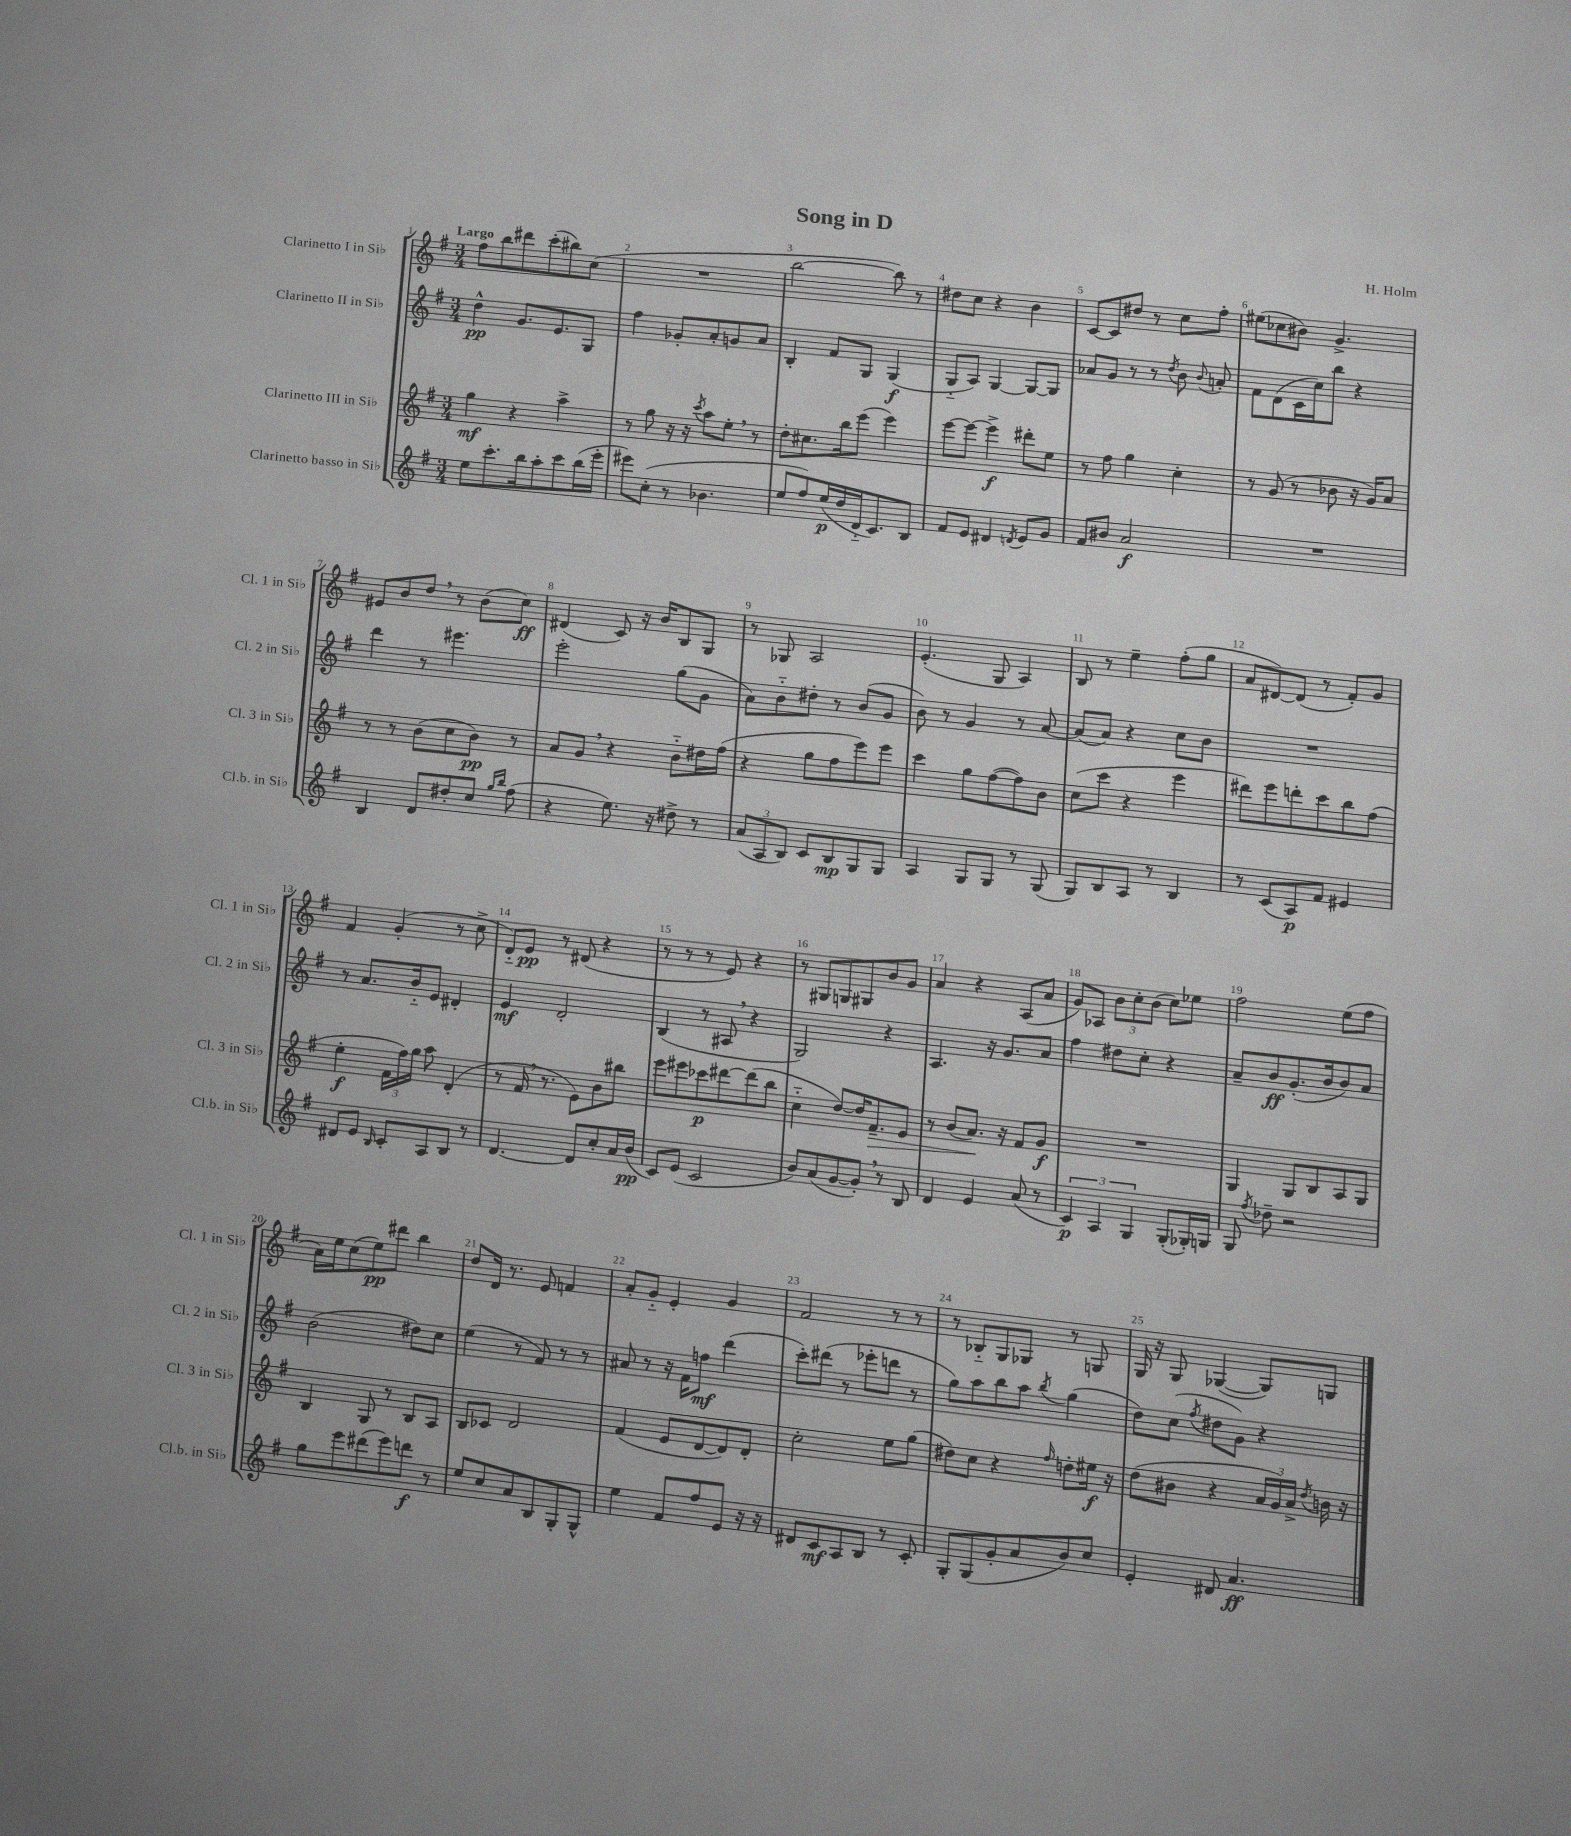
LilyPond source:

\header { title = "Song in D" composer = "H. Holm" }
<<
\new StaffGroup <<
\new Staff = "s0" \with { instrumentName = "Clarinetto I in Sib" shortInstrumentName = "Cl. 1 in Sib" } {
    \clef treble \key g \major \numericTimeSignature \time 3/4 \tempo "Largo"
    \autoBeamOff fis''8[ b''8 dis'''8 c'''8-.( bis''8) c''8]( |
    R2. |
    b''2~ b''8) r8 |
    dis''8[ c''8] r4 b'4 |
    c'8[~ c'8 dis''8] r8 c''8[ fis''8]-. |
    eis''8[( ces''8 bis'8]) g'4.-> |
    eis'8[ b'8 d''8] \breathe r8 b'8[( c''8]\ff) |
    dis'4( c'8) r16 b'16[ b8 g8] |
    r8 ges8 a2 |
    e'4.-.( g8 a4) |
    b8 r8 e''4-- fis''8[-.( g''8] |
    a'8[ dis'8~) dis'8]( r8 fis'8[-.) g'8] |
    fis'4 g'4-.( r8 c''8-> |
    d'8[-_) e'8]\pp r8 dis'8( r4 |
    r8 r8 r8 e'8) r4 |
    r8 gis8[ g8 gis8 b'8 g'8] |
    a'4 r4 a8[( a'8] |
    g'8[) aes8] \tuplet 3/2 { b'8[ c''8-. b'8]( } c''8[) ees''8] |
    fis''2 e''8[( fis''8] |
    a'16[) e''16 c''8( e''8\pp) dis'''8] b''4 |
    d''8[ d'16] r8. e'8 f'4 |
    a'8[-. g'8]-_ e'4-. g'4 |
    fis'2 r8 r8 |
    r8 bes8[-_ g8 ges8] r8 g8 |
    g16 r16 g8 ges4~( ges8[) g8] \bar "|." |
}
\new Staff = "s1" \with { instrumentName = "Clarinetto II in Sib" shortInstrumentName = "Cl. 2 in Sib" } {
    \clef treble \key g \major \numericTimeSignature \time 3/4
    \autoBeamOff d''4-^\pp g'8.[ e'8. g8] |
    fis''4 ges'8[-. a'8-. g'8 a'8] |
    b4-. fis'8[ g8] g4\f( |
    g8[-_ a8]) g4~ g8[~ g8] |
    aes'8[ g'8] r8 r8 \acciaccatura { d''8 } b'8 \appoggiatura { b'8 } a'8-. |
    fis'8[ d'8( c'16 c''16) b''8] r4 |
    d'''4 r8 eis'''4. |
    e'''2-. g''8[( g'8] |
    a'8[) b'8-_ dis''8]-. r8 b'8[( g'8] |
    b'8) r8 g'4 r8 a'8~ |
    a'8[( a'8]) r4 c''8[ b'8] |
    R2. |
    r8 a'8.[ b'16-_ e'8] dis'4-. |
    e'4\mf d'2-. |
    b4( r8 ais8 \breathe r4 |
    g2) r4 |
    a4. r16 g'8.[ a'8] |
    fis''4 dis''8[ c''8]-. r4 |
    a'8[-- b'8\ff g'8.-.( b'16 b'8) a'8] |
    b'2( dis''8[) c''8] |
    e''4( r8 fis'8) r8 r8 |
    ais'8 r8 r16 fis'16[ f''8]\mf d'''4( |
    c'''8[-.) dis'''8]( r8 ees'''8[-. d'''8] r8 |
    g''8[) a''8 b''8 a''8] \acciaccatura { b''8 } g''4( |
    d''8[) c''8]( \acciaccatura { fis''8 } dis''8[ g'8]) r4 \bar "|." |
}
\new Staff = "s2" \with { instrumentName = "Clarinetto III in Sib" shortInstrumentName = "Cl. 3 in Sib" } {
    \clef treble \key g \major \numericTimeSignature \time 3/4
    \autoBeamOff g''4\mf r4 a''4-> |
    r8 g''8 r16 r16 \acciaccatura { c'''8 } a''8[ e''8]-. \breathe r8 |
    d''8[-. cis''8. b''16 e'''8]( e'''4) |
    e'''8[~ e'''8]~ e'''4->\f dis'''8[-. e''8] |
    r8 fis''8 g''4 c''4-. |
    r8 g'8( r8 bes'8 r16 g'16[) a'8] |
    r8 r8 b'8[( c''8 b'8]\pp) r8 |
    a'8[ g'8] \breathe r4 b'8[-_ dis''16 fis''16]( |
    r4 g''8[ fis''8 e'''8) e'''8] |
    c'''4 g''8[ fis''8~( fis''8) b'8] |
    c''8[( c'''8] r4 e'''4 |
    dis'''8[) e'''8 d'''8-. c'''8 b''8 fis''8]( |
    e''4-.\f \tuplet 3/2 { fis'16[ fis''16) g''16] } a''8 d'4-.( |
    r8 fis'16 \breathe r8. e'8[) b'8 bis''8] |
    e'''8[ eis'''8 ces'''8\p dis'''8~ dis'''8( b''8] |
    c''4-_ d''8[~) d''16 fis'8.--\> e'8] |
    r8 b'8[( a'8.]\!) r16 fis'8[ g'8]\f |
    R2. |
    g4 g8[ b8 a8 g8] |
    b4 g8 r8 b8[ a8] |
    b8[ ces'8] d'2 |
    fis'4( e'8[ d'8~ d'8) d'8]-. |
    c''2-. e''8[ g''8]( |
    dis''8[) c''8] r4 \grace { fis''16 } d''8[-. eis''16]\f r16 |
    d''8[( bis'8] r4 \tuplet 3/2 { a'16[ g'16) a'16]-> } \acciaccatura { d''8 } b'16 r16 \bar "|." |
}
\new Staff = "s3" \with { instrumentName = "Clarinetto basso in Sib" shortInstrumentName = "Cl.b. in Sib" } {
    \clef treble \key g \major \numericTimeSignature \time 3/4
    \autoBeamOff e''8[ c'''8.-. b''16 a''8-. c'''8 b''16( e'''16]-. |
    eis'''8[) c''8]-.( r8 bes'4. |
    e''8[ fis''8) e''16\p( d''16 d'16-_ c'8.) b8] |
    fis'8[ e'8] dis'4 \acciaccatura { d'8 } e'8[ g'8] |
    fis'8[ bis'8] a'2\f |
    R2. |
    b4 d'8[ dis''8-. c''8] \grace { g''16[ b''16] } fis''8( |
    r4 e''8.) r16 dis''8-> r8 |
    \tuplet 3/2 { a'8[( a8 b8]) } c'8[ b8\mp g8 g8] |
    a4 g8[ g8] r8 g8( |
    g8[) b8 a8] r8 b4 |
    r8 c'8[( a8\p) fis'8] eis'4 |
    dis'8[ e'8] \grace { b16 } c'8[-. a8 b8] r8 |
    d'4.~ d'8[ c''8-. a'16 b'16]\pp( |
    c'8[) e'8]( c'2 |
    b'8[) a'8( g'8~ g'8]-.) \breathe r8 b8 |
    d'4 e'4 a'8( r8 |
    \tuplet 3/2 { c'4\p) a4 g4 } g8[-.( ges16-.) g16] |
    g8 \acciaccatura { fis''8 } des''8-- r2 |
    g''8[ e'''8 dis'''8( e'''8) d'''8]\f r8 |
    e''8[ c''8 a'8 b8 g8-. g8]-^ |
    e''4 fis'8[ fis''8 e'8] r16 r16 |
    dis'8[ c'8\mf a8 b8] r8 c'8-. |
    g8[-. g8( g'8-. a'8 b'8) c''8] |
    e'4-. dis'8 a'4.\ff \bar "|." |
}
>>
>>
\layout { \context { \Score \override BarNumber.break-visibility = ##(#f #t #t) barNumberVisibility = #all-bar-numbers-visible } }
